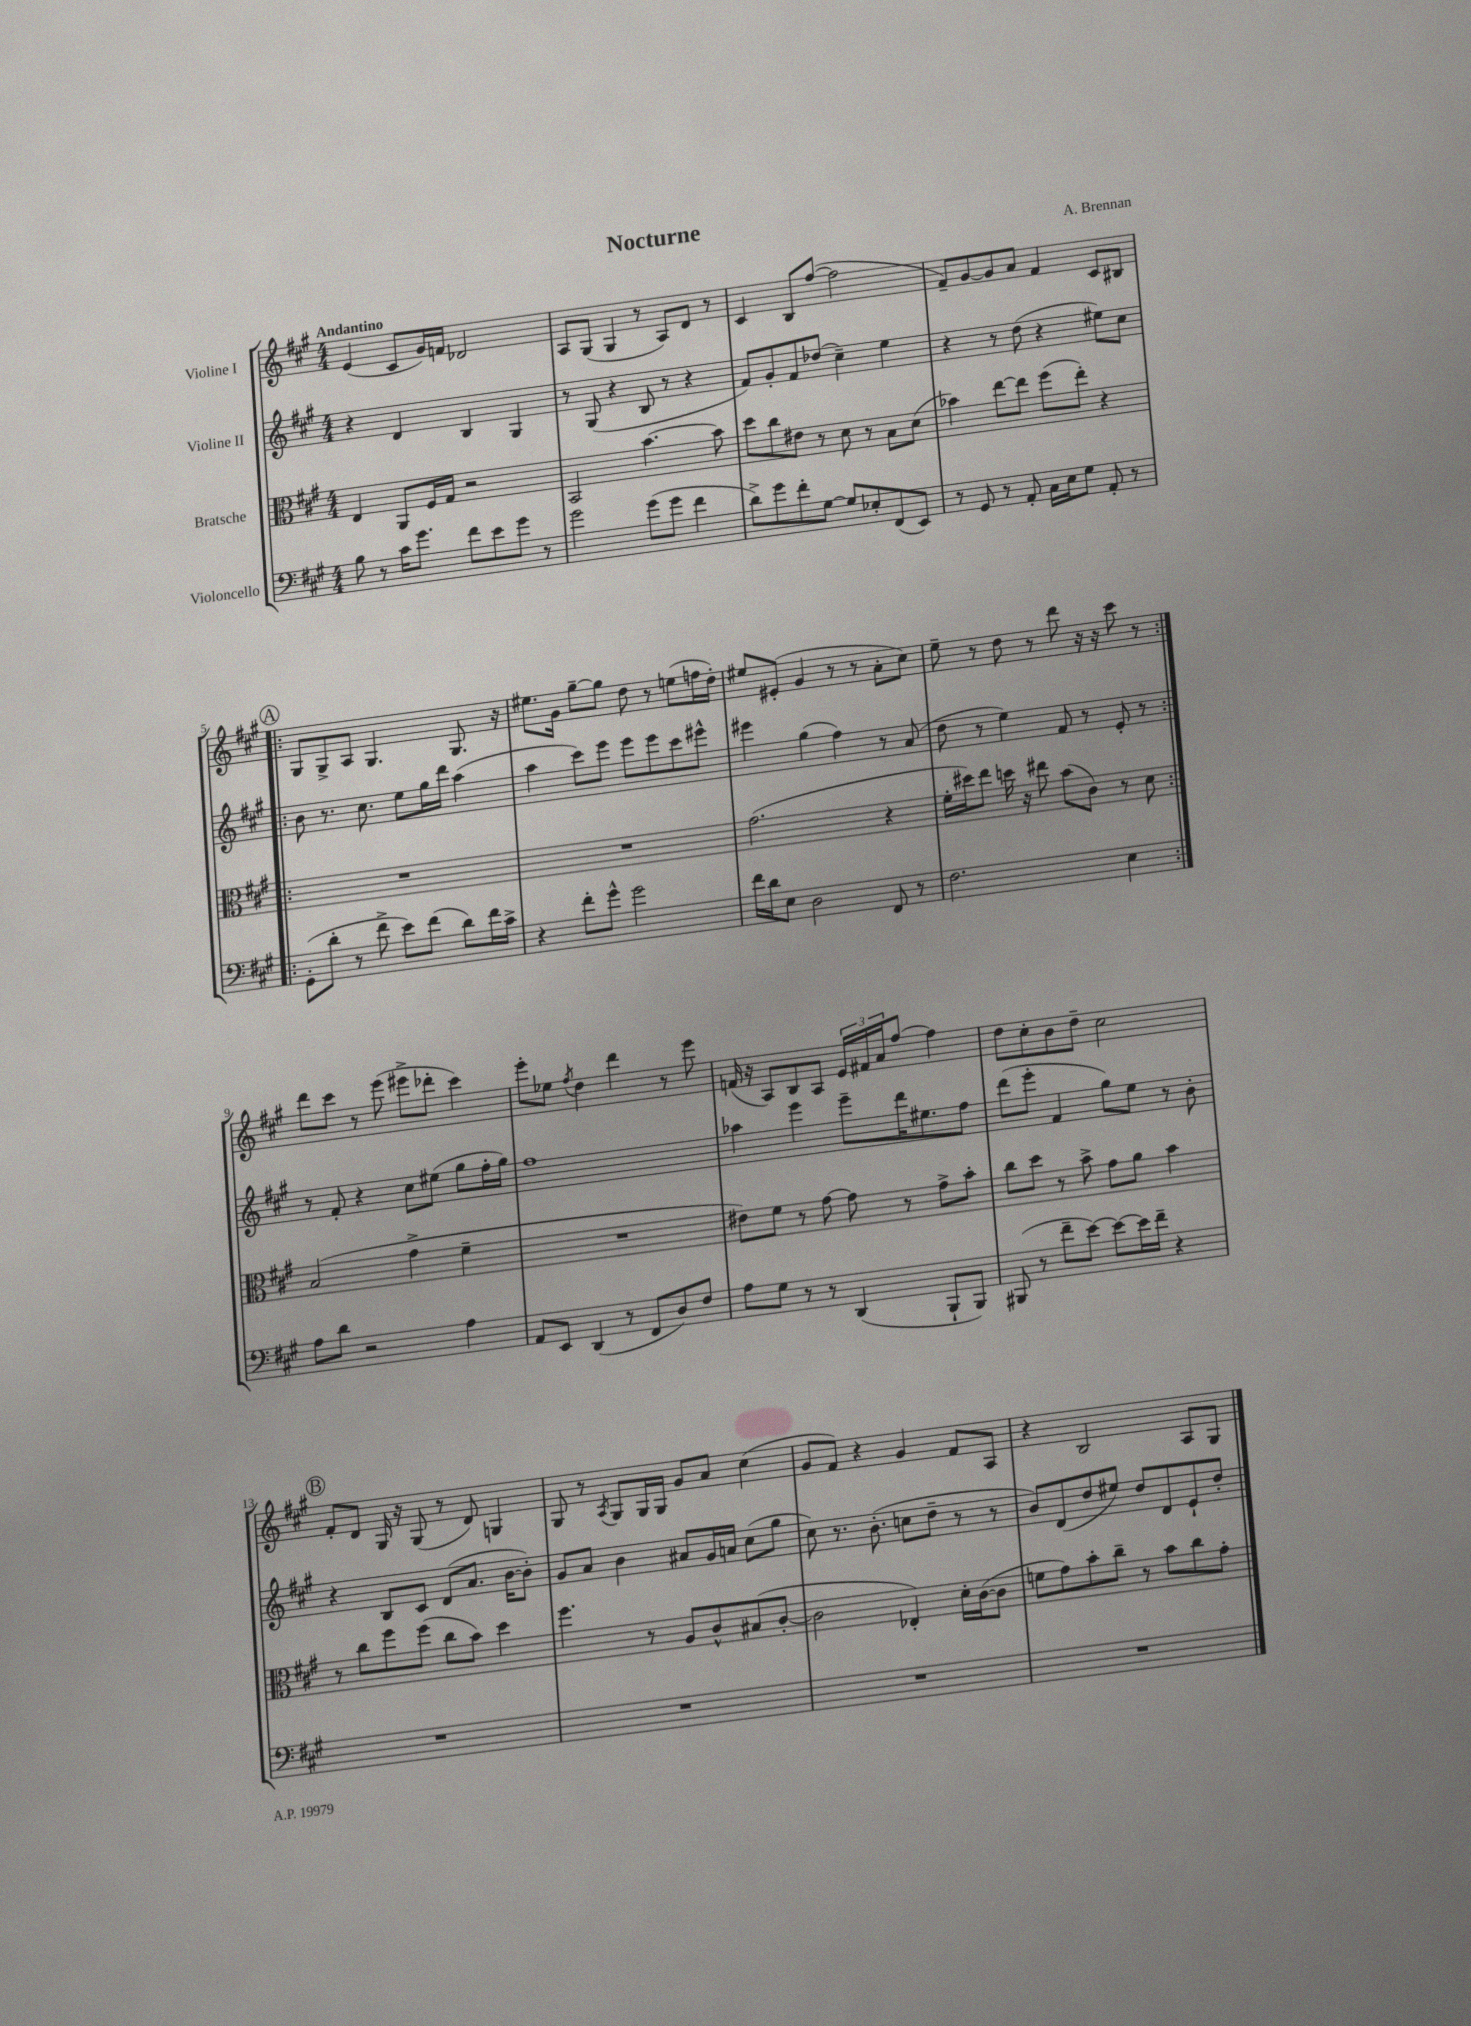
\header { title = "Nocturne" composer = "A. Brennan" }
<<
\new StaffGroup <<
\new Staff = "s0" \with { instrumentName = "Violine I" } {
    \clef treble \key a \major \numericTimeSignature \time 4/4 \tempo "Andantino"
    e'4( cis'8 gis'16) f'16 des'2 |
    a8 gis8( gis4 r8 a8) d'8 r8 |
    cis'4 b8 fis''8~( fis''2 |
    fis'8--) gis'8~ gis'8 a'8 fis'4 cis'8 bis8 |
    \repeat volta 2 { \mark \markup { \circle "A" } gis8 gis8-> a8 gis4. gis8. r16 |
    eis''8. gis'16 gis''8~-- gis''8 d''8 r8 e''8( f''16 d''16-.) |
    eis''8 eis'8-.( gis'4 r8 r8 a'8-. cis''8) |
    e''8-- r8 d''8 r8 d'''8 r16 r16 cis'''8 r8 | }
    d'''8 cis'''8 r8 e'''8( eis'''8-> des'''8-. cis'''4) |
    e'''8-. ees''8 \acciaccatura { fis''8 } d''4 d'''4 r8 e'''8 |
    f'16( r16 a8) b8 a8 \tuplet 3/2 { e'16 fis'16 a'16 } fis''8~ fis''4 |
    d''8 cis''8-. b'8 d''8-- cis''2 |
    \mark \markup { \circle "B" } fis'8-. d'8 gis16 r16 gis8( r8 d'8) g4 |
    gis8 r8 \acciaccatura { a8 } gis8 gis16 gis16 gis'8 a'8 cis''4( |
    gis'8 fis'8) r4 gis'4 fis'8 a8 |
    r4 b2 a8 gis8 \bar "|." |
}
\new Staff = "s1" \with { instrumentName = "Violine II" } {
    \clef treble \key a \major \numericTimeSignature \time 4/4
    r4 d'4 b4 gis4 |
    r8 gis8( r4 b8 r8 r4 |
    fis'8) gis'8-. fis'8 des''8( cis''4--) e''4 |
    r4 r8 d''8( r4 eis''8) cis''8 |
    \repeat volta 2 { \mark \markup { \circle "A" } b'8 r8. cis''8. e''8 gis''16 d'''16 a''4( |
    a''4 cis'''8) e'''8 e'''8 e'''8 cis'''8 eis'''8-^ |
    eis'''4 gis''4( fis''4) r8 a'8( |
    d''8 r8 e''4) fis'8 r8 e'8-. r8 | }
    r8 fis'8-. r4 cis''8 eis''8( gis''8 fis''16-. gis''16) |
    fis''1 |
    aes''4 e'''4 e'''8-- d'''16 eis''8. fis''8 |
    d'''8( e'''8-. fis'4 gis''8) e''8 r8 b'8-. |
    \mark \markup { \circle "B" } r4 b8 cis'8 d'8( a'8. b'16~ b'8-.) |
    gis'8 a'8 b'4 ais'8 gis'16 a'16 cis''8( gis''8 |
    cis''8) r8. b'8.-.( c''8 d''8-- r8 r8 |
    b'8) d'8( d''8 eis''8) d''8 d'8 e'8-! d''8-. \bar "|." |
}
\new Staff = "s2" \with { instrumentName = "Bratsche" } {
    \clef alto \key a \major \numericTimeSignature \time 4/4
    e4 a,8 fis16 gis16 r2 |
    b,2 b'4.~ b'8 |
    d''8 cis''8 eis'8 r8 d'8 r8 b8 d'8( |
    bes'4) e''8~ e''8 fis''8( e''8-.) r4 |
    \repeat volta 2 { \mark \markup { \circle "A" } R1 |
    R1 |
    gis'2.( r4 |
    fis'16-. dis''16) e''8 d''16 r16 eis''8 b'8( cis'8) r8 d'8 | }
    b2( gis'4-> fis'4-- |
    R1 |
    eis'8) fis'8 r8 gis'8~ gis'8 r8 gis'8-> b'8-. |
    cis''8 d''8 r8 b'8-> gis'8 a'8 b'4 |
    \mark \markup { \circle "B" } r8 cis''8 fis''8 fis''8( cis''8 b'8) d''4 |
    fis''4. r8 a8 cis'8-^ bis8( cis'8~-. |
    cis'2 ees4-.) d'16-. cis'16~( cis'8 |
    f'8 gis'8) b'8-. cis''8-- r8 b'8 cis''8 gis'8-. \bar "|." |
}
\new Staff = "s3" \with { instrumentName = "Violoncello" } {
    \clef bass \key a \major \numericTimeSignature \time 4/4
    b8 r8 cis'16 gis'8. fis'8 e'8 gis'8 r8 |
    gis'2 gis'8( gis'8 fis'4 |
    d'8->) gis'8 fis'8-. gis8~ gis8 ees8-. fis,8( e,8) |
    r8 gis,8 r8 a,8-. cis16 e16 gis8 a,8-. r8 |
    \repeat volta 2 { \mark \markup { \circle "A" } gis,8-.( d'8-. r8 fis'8-> e'8) fis'8( d'8) fis'16 cis'16-> |
    r4 fis'8-. gis'8-^ gis'2 |
    fis'16 d'16 e8 d2 fis,8 r8 |
    fis2. e4 | }
    a8 d'8 r2 a4 |
    a,8 e,8 d,4( r8 fis,8 d8) fis8 |
    a8 gis8 r8 r8 d,4( b,,8-! b,,8) |
    bis,,8( r8 fis'8-- e'8~) e'8~ e'16 fis'16-- r4 |
    \mark \markup { \circle "B" } R1 |
    R1 |
    R1 |
    R1 \bar "|." |
}
>>
>>
